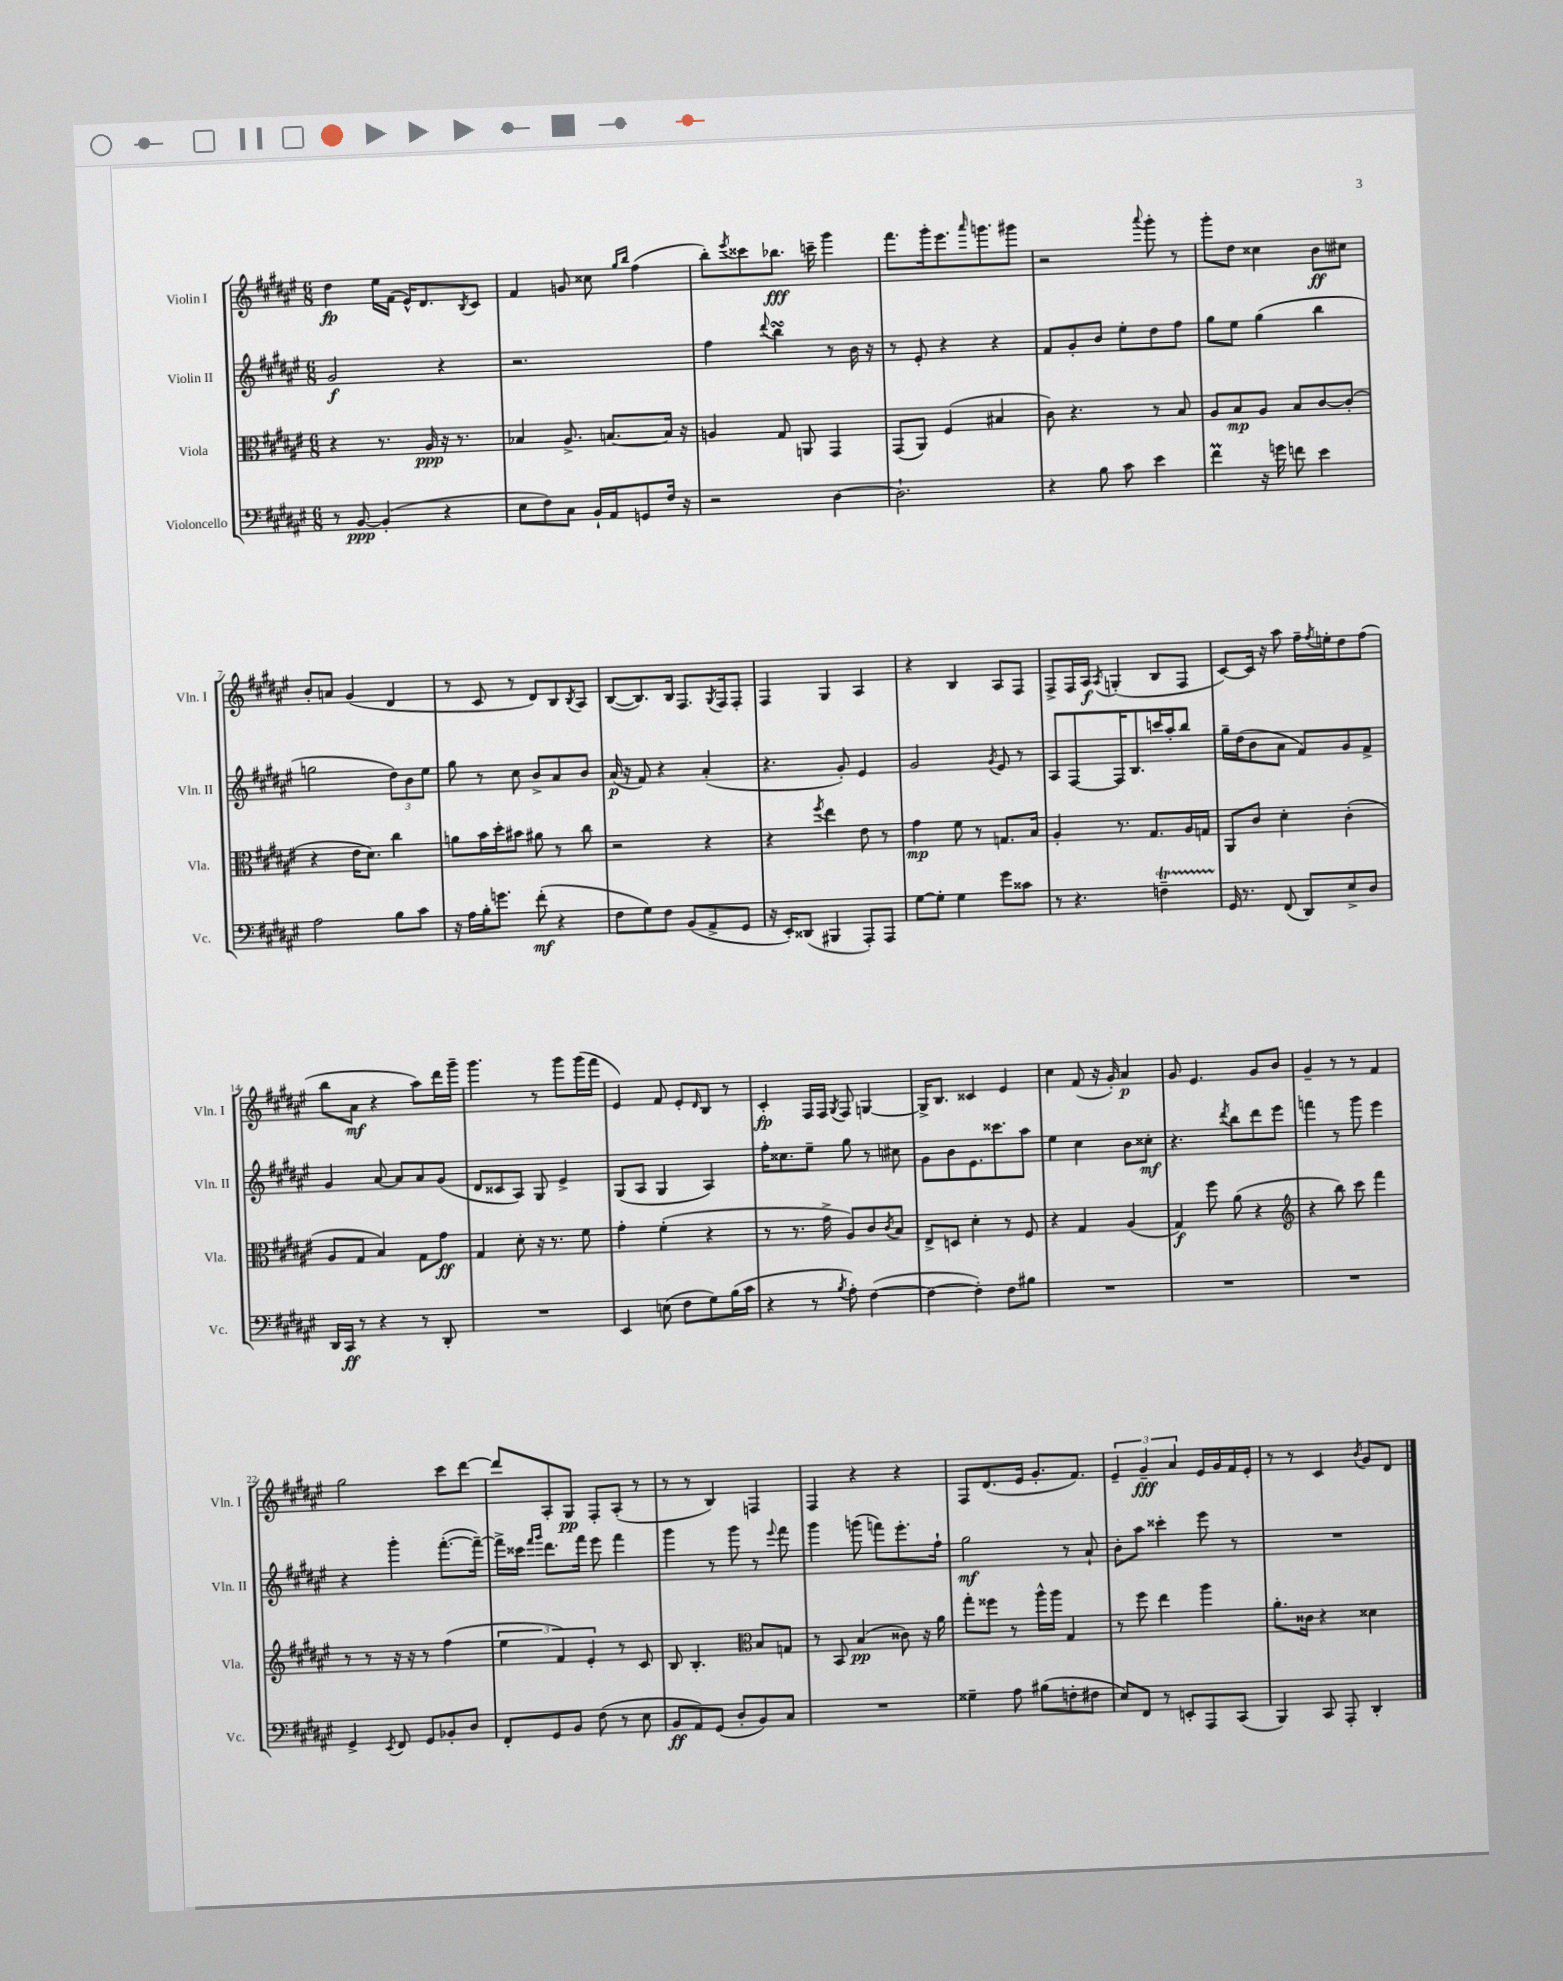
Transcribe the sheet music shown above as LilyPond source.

<<
\new StaffGroup <<
\new Staff = "s0" \with { instrumentName = "Violin I" shortInstrumentName = "Vln. I" } {
    \clef treble \key fis \major \numericTimeSignature \time 6/8
    dis''4\fp eis''16 fis'16( eis'16-^) dis'8. \acciaccatura { b8 } cis'8 |
    fis'4 g'8 cisis''8 \grace { gis''16 b''16 } fis''4( |
    b''8-.) \acciaccatura { eis'''8 } cisis'''8 bes''8.\fff c'''16-- gis'''4 |
    fis'''8. gis'''16-. eis'''8. \grace { ais'''16 } g'''8. gis'''8 |
    r2 \appoggiatura { ais'''8 } gis'''8-. r8 |
    gis'''8-. dis''8 cisis''4 b'8\ff cis''8 |
    b'8-. a'8 gis'4( dis'4 |
    r8 cis'8 r8 dis'8) b8 \acciaccatura { b8 } ais8 |
    b8~( b8.) b16 fis8. \acciaccatura { gis8 } fis16 fis8-. |
    fis4 gis4 ais4 |
    r4 b4 ais8 fis8 |
    fis8-> fis16 ais16\f \acciaccatura { ais8 } g4-.( b8 fis8 |
    cis'8~) cis'16 r16 ais''8 fis''16-- \acciaccatura { fis''8 } e''16-. dis''8 fis''8( |
    b''8 ais'8\mf r4 ais''8) dis'''16 gis'''16-- |
    gis'''4. r8 gis'''8 gis'''16( fis'''16 |
    eis'4) fis'8 eis'8-. \grace { dis'16 } b8 r8 |
    cis'4-.\fp fis16 fis16 \acciaccatura { gis8 } fis8 g4~ |
    g16-> b8. cisis'4 eis'4 |
    cis''4 fis'8( r16 gis'16-.) ais'4\p |
    gis'8 eis'4. gis'8 b'8 |
    gis'4-- r8 r8 fis'4 |
    gis''2 cis'''8 dis'''8~ |
    dis'''8 ais8-. gis8\pp fis8-. ais8-.( r8 |
    r8 r8 b4) f4 |
    fis4 r4 r4 |
    fis8 dis'8.( eis'16 gis'8.-. fis'8.) |
    \tuplet 3/2 { eis'4-- gis'4--\fff ais'4 } eis'16 gis'16 fis'16 eis'16-. |
    r8 r8 cis'4 \acciaccatura { b'8 } gis'8 dis'8 \bar "|." |
}
\new Staff = "s1" \with { instrumentName = "Violin II" shortInstrumentName = "Vln. II" } {
    \clef treble \key fis \major \numericTimeSignature \time 6/8
    gis'2\f r4 |
    r2. |
    fis''4 \appoggiatura { dis'''8 } b''4\turn r8 b'16 r16 |
    r8 eis'8-. r4 r4 |
    fis'8 gis'8-. b'8 eis''8-. dis''8 fis''8 |
    gis''8 eis''8 gis''4( b''4 |
    g''2 \tuplet 3/2 { dis''8) b'8 eis''8 } |
    gis''8 r8 cis''8 b'8-> ais'8 b'8 |
    ais'16\p( r16 fis'8) r4 ais'4-.( |
    r4. gis'8-.) eis'4 |
    gis'2 \acciaccatura { gis'8 } eis'8 r8 |
    ais8 fis8~ fis16 b8. c'''16 ais''16-. b''8 |
    gis''16-- dis''16( b'8 ais'8 fis'8) gis'8 fis'8-> |
    gis'4 ais'8~ ais'8 ais'8 gis'8( |
    dis'8 cisis'8 ais8) gis8 eis'4-> |
    gis8( ais8 gis4 ais4) |
    fis''16-. cisis''8. eis''8-- gis''8 r8 cis''8 |
    gis'8 b'8 eis'8. cisis'''8. ais''8 |
    eis''4 cis''4 b'8 cisis''8-.\mf |
    r4. \acciaccatura { dis'''8 } b''8 dis'''8 eis'''8 |
    f'''4 r8 gis'''8 eis'''4 |
    r4 gis'''4-. fis'''8.~-.( fis'''16~--) |
    fis'''16-> cisis'''16 \grace { fis'''16 gis'''16 } dis'''8. fis'''16 eis'''8 fis'''4 |
    gis'''4 r8 gis'''8 r8 \appoggiatura { eis'''8 } fis'''8 |
    gis'''4 g'''8( f'''8) eis'''8.-. fis''16-! |
    gis''2\mf r8 ais'8-! |
    b'8-. ais''8 cisis'''4-. eis'''8 r8 |
    R2. \bar "|." |
}
\new Staff = "s2" \with { instrumentName = "Viola" shortInstrumentName = "Vla." } {
    \clef alto \key fis \major \numericTimeSignature \time 6/8
    r4 r8. ais16\ppp r16 r8. |
    bes4 ais8.-> b8.~ b16 r16 |
    a4 gis8 a,8 gis,4 |
    gis,8( ais,8) fis4( bis4 |
    cis'8) r4. r8 b8 |
    ais8 b8\mp ais8 b8 cis'8~ cis'8-.( |
    r4 eis'16 dis'8.) cis''4 |
    a'8 b'16 dis''16-. bis'8 ais'8 r8 cis''8 |
    r2 r4 |
    r4 \acciaccatura { fis''8 } eis''4 eis'8 r8 |
    gis'4\mp fis'8 r8 g8. b16 |
    ais4-. r8. gis8. ais16 g16 |
    ais,8 cis'8 dis'4-. cis'4-.( |
    ais8 gis8 b4) gis8 gis'8\ff |
    gis4 dis'8-. r16 r8. fis'8 |
    gis'4-. fis'4-.( r4 |
    r8 r8. gis'16-> ais8) cis'8 \acciaccatura { cis'8 } b8 |
    eis8-> d8 dis'4-. r8 fis8 |
    r4 gis4 ais4( |
    gis4\f) fis''8 ais'8( r4 |
    \clef treble r4 b''8) cis'''8 fis'''4 |
    r8 r8 r16 r16 r8 fis''4( |
    \tuplet 3/2 { eis''4 fis'4) eis'4-. } r8 cis'8 |
    b8 b4.-. \clef alto b8 g8 |
    r8 b,8 b4\pp( cisis'8) r16 ais'16 |
    gis''8-. fisis''8 r8 ais''16-^ ais''16 gis4 |
    r8 fis''8 eis''4 ais''4 |
    ais'8.-. cisis'16 r4 disis'4 \bar "|." |
}
\new Staff = "s3" \with { instrumentName = "Violoncello" shortInstrumentName = "Vc." } {
    \clef bass \key fis \major \numericTimeSignature \time 6/8
    r8 b,8~\ppp b,4-.( r4 |
    eis8 fis8) cis8 b,16-! ais,16 g,8 fis16 r16 |
    r2 dis4~ |
    dis2.-! |
    r4 b8 cis'8 eis'4 |
    fis'4\prall r16 g'16 f'8 eis'4 |
    ais2 b8 cis'8 |
    r16 ais16 b16-. g'8. fis'8-.\mf( r4 |
    fis8 gis8) fis8 b,8( ais,8-> gis,8 |
    r16 eis,16-.) disis,8( bis,,4 ais,,8-.) ais,,8 |
    gis8~ gis8-. gis4 gis'8 cisis'8 |
    r8 r4. f4--\startTrillSpan |
    gis,16\stopTrillSpan r8. fis,8( dis,8) eis8-> dis8 |
    dis,16 cis,16\ff r8 r4 r8 dis,8-. |
    R2. |
    eis,4 e8( fis8 gis8) b16( cis'16 |
    r4 r8 \acciaccatura { b8 } ais8-.) fis4~( |
    fis4~ fis4-.) fis8 bis8 |
    R2. |
    R2. |
    R2. |
    gis,4-> \acciaccatura { eis,8 } fis,8 gis,8 bes,8-. dis8 |
    fis,8-. gis,8 b,8 fis8( r8 eis8 |
    b,8\ff ais,8) gis,8( dis8-. b,8) cis8 |
    R2. |
    gisis4-- ais8 bis8( f8-. fis8 |
    eis8) fis,8 r8 e,8-. ais,,8 cis,8( |
    b,,4) cis,8 ais,,8-. dis,4-. \bar "|." |
}
>>
>>
